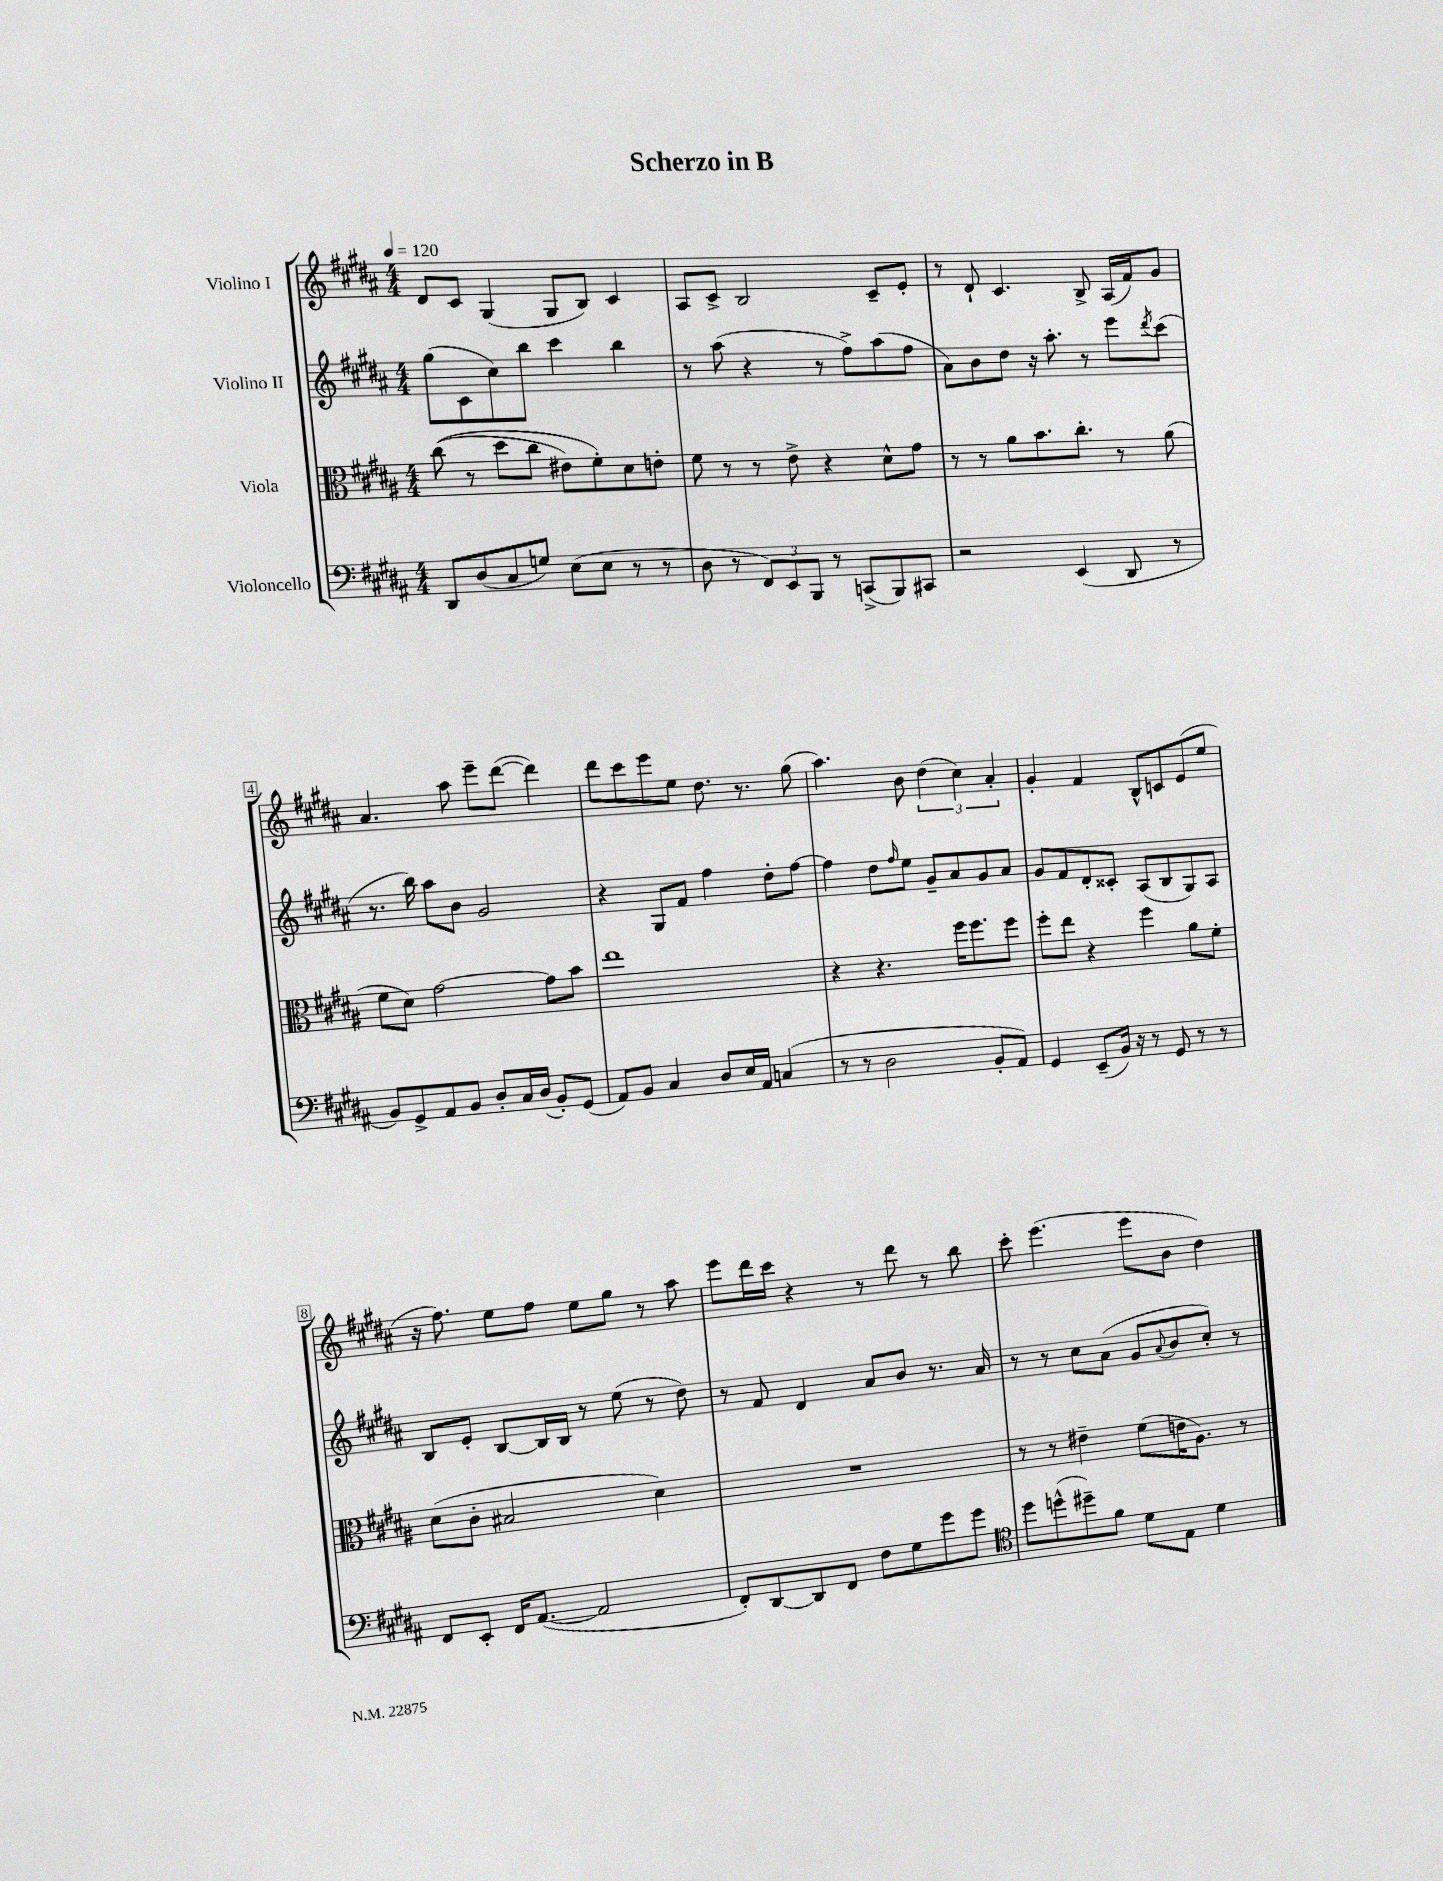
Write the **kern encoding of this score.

**kern	**kern	**kern	**kern
*part4	*part3	*part2	*part1
*staff4	*staff3	*staff2	*staff1
*I"Violoncello	*I"Viola	*I"Violino II	*I"Violino I
*clefF4	*clefC3	*clefG2	*clefG2
*k[f#c#g#d#a#]	*k[f#c#g#d#a#]	*k[f#c#g#d#a#]	*k[f#c#g#d#a#]
*M4/4	*M4/4	*M4/4	*M4/4
*MM120	*MM120	*MM120	*MM120
=1	=1	=1	=1
8DD#/L	((8cc#\	(8gg#\L	8d#/L
(8D#/	8r	8c#\	8c#/J
8C#/	8dd#\L	8cc#\)	(4G#/
8Gn/J)	8cc#\J	8bb\J	.
(8E\L	8e#X\L)	4ccc#\	8G#/L
8E\J	8f#'\)	.	8B/J)
8r	8d#\	4bb\	4c#/
8r	8en'\J	.	.
=2	=2	=2	=2
8D#\	8f#\	8r	8A#/L
8r	8r	(8aa#\	8c#^/J
12FF#/L)	8r	4r	2B/
12EE/	.	.	.
.	8e^\	.	.
12BBB/J	.	.	.
8r	4r	8r	.
(8CCn^/L	.	8ff#^\L)	.
8BBB/)	8d#^^\L	(8aa#\	8c#~/L
8CC#X/J	8g#\J	8ff#\J	8e'/J
=3	=3	=3	=3
2r	8r	8a#\L)	8r
.	8r	8b\	8d#`/
.	8a#\L	8dd#\J	4.c#/
.	8.b\	16r	.
.	.	8.aa#'\	.
(4EE/	.	.	.
.	8.cc#'\J	.	.
.	.	8r	8B^/
8DD#/	8r	8eee\L	(16A#/LL
.	.	.	16f#/J)
.	.	8qddd#/	.
8r	(8a#\	(8ccc#\J	8g#/J
!!LO:LB:g=z
=4	=4	=4	=4
8BB/L)	8f#\L	8.r	4.a#/
8GG#^/	8d#\J)	.	.
.	.	16bb\)	.
8AA#/	[2g#\	8aa#\L	.
8BB/J	.	8b\J	8aa#\
8D#'/L	.	2g#/	8eee~\L
16C#/L	.	.	([8ddd#\J
(16D#/JJ	.	.	.
8BB'/L)	8g#\L]	.	4ddd#\])
(8GG#/J	8b\J	.	.
=5	=5	=5	=5
8AA#/L)	1ee	4r	8ddd#\L
8BB/J	.	.	8ccc#\
4C#/	.	8G#/L	8eee\
.	.	8f#/J	8ee\J
8D#/L	.	4ff#\	8.dd#\
16E/L	.	.	.
16AA#/JJ	.	.	8.r
(4Cn/	.	8dd#'\L	.
.	.	[8ff#\J	(8gg#\
=6	=6	=6	=6
8r	4r	4ff#\]	4.aa#\)
8r	.	.	.
2D#\	4.r	8dd#\L	.
.	.	16qqff#/	.
.	.	8ee\J	8b\
.	.	8g#~/L	(6dd#\
.	16ff#\KL	8a#/	.
.	.	.	6cc#\)
.	8.ff#\	.	.
8BB'/L	.	8g#/	.
.	.	.	6a#'/
8AA#/J)	8ff#\J	8a#/J	.
=7	=7	=7	=7
4GG#/	8ff#'\L	8g#/L	4g#'/
.	8ee\J	8f#/	.
(8EE~/L	4r	8d#'/	4f#/
16BB/Jk)	.	8c##X'/J	.
16r	.	.	.
8r	4ff#\	(8A#/L	8B^^/L
8GG#/	.	8B/	8cn/
8r	8a#\L	8G#/)	(8e/
8r	8f#'\J	8A#/J	8ee/J
!!LO:LB:g=z
=8	=8	=8	=8
8FF#/L	(8d#\L	8B/L	16r
.	.	.	8.ff#\)
8EE'/J	8c#'\J	8e'/J	.
16FF#/KL	2B#X/	[8B/L	8ee\L
([8.AA#/J	.	.	.
.	.	16B/L]	8ff#\J
.	.	16B/JJ	.
2AA#/]	.	8r	8ee\L
.	.	(8ee\	8gg#\J
.	4d#\)	8r	8r
.	.	8dd#\)	8aa#\
=9	=9	=9	=9
8FF#'/L)	1r	8r	8eee\L
[8DD#/	.	8f#/	16ddd#\L
.	.	.	16ccc#\JJ
8DD#/]	.	4d#/	4r
8FF#/J	.	.	.
8F#\L	.	8a#/L	8r
8G#\	.	8b/J	8ddd#\
8g#\	.	8.r	8r
8g#\J	.	.	8bb\
.	.	16a#/	.
=10	=10	=10	=10
*clefC4	*	*	*
8dd#\L	8r	8r	8ccc#'\
(8ddn^^\	8r	8r	(4.eee\
8dd#X~\)	4e#X~\	8cc#\L	.
8f#\J	.	(8a#\J	.
8d#\L	(8f#\L	8g#/L	8eee\L
.	.	8qqa#/	.
8E\J	16en\K	8b/	8b\J
.	8.A#\J)	.	.
4d#\	.	8cc#'/J)	4dd#\)
.	8r	8r	.
==	==	==	==
*-	*-	*-	*-
